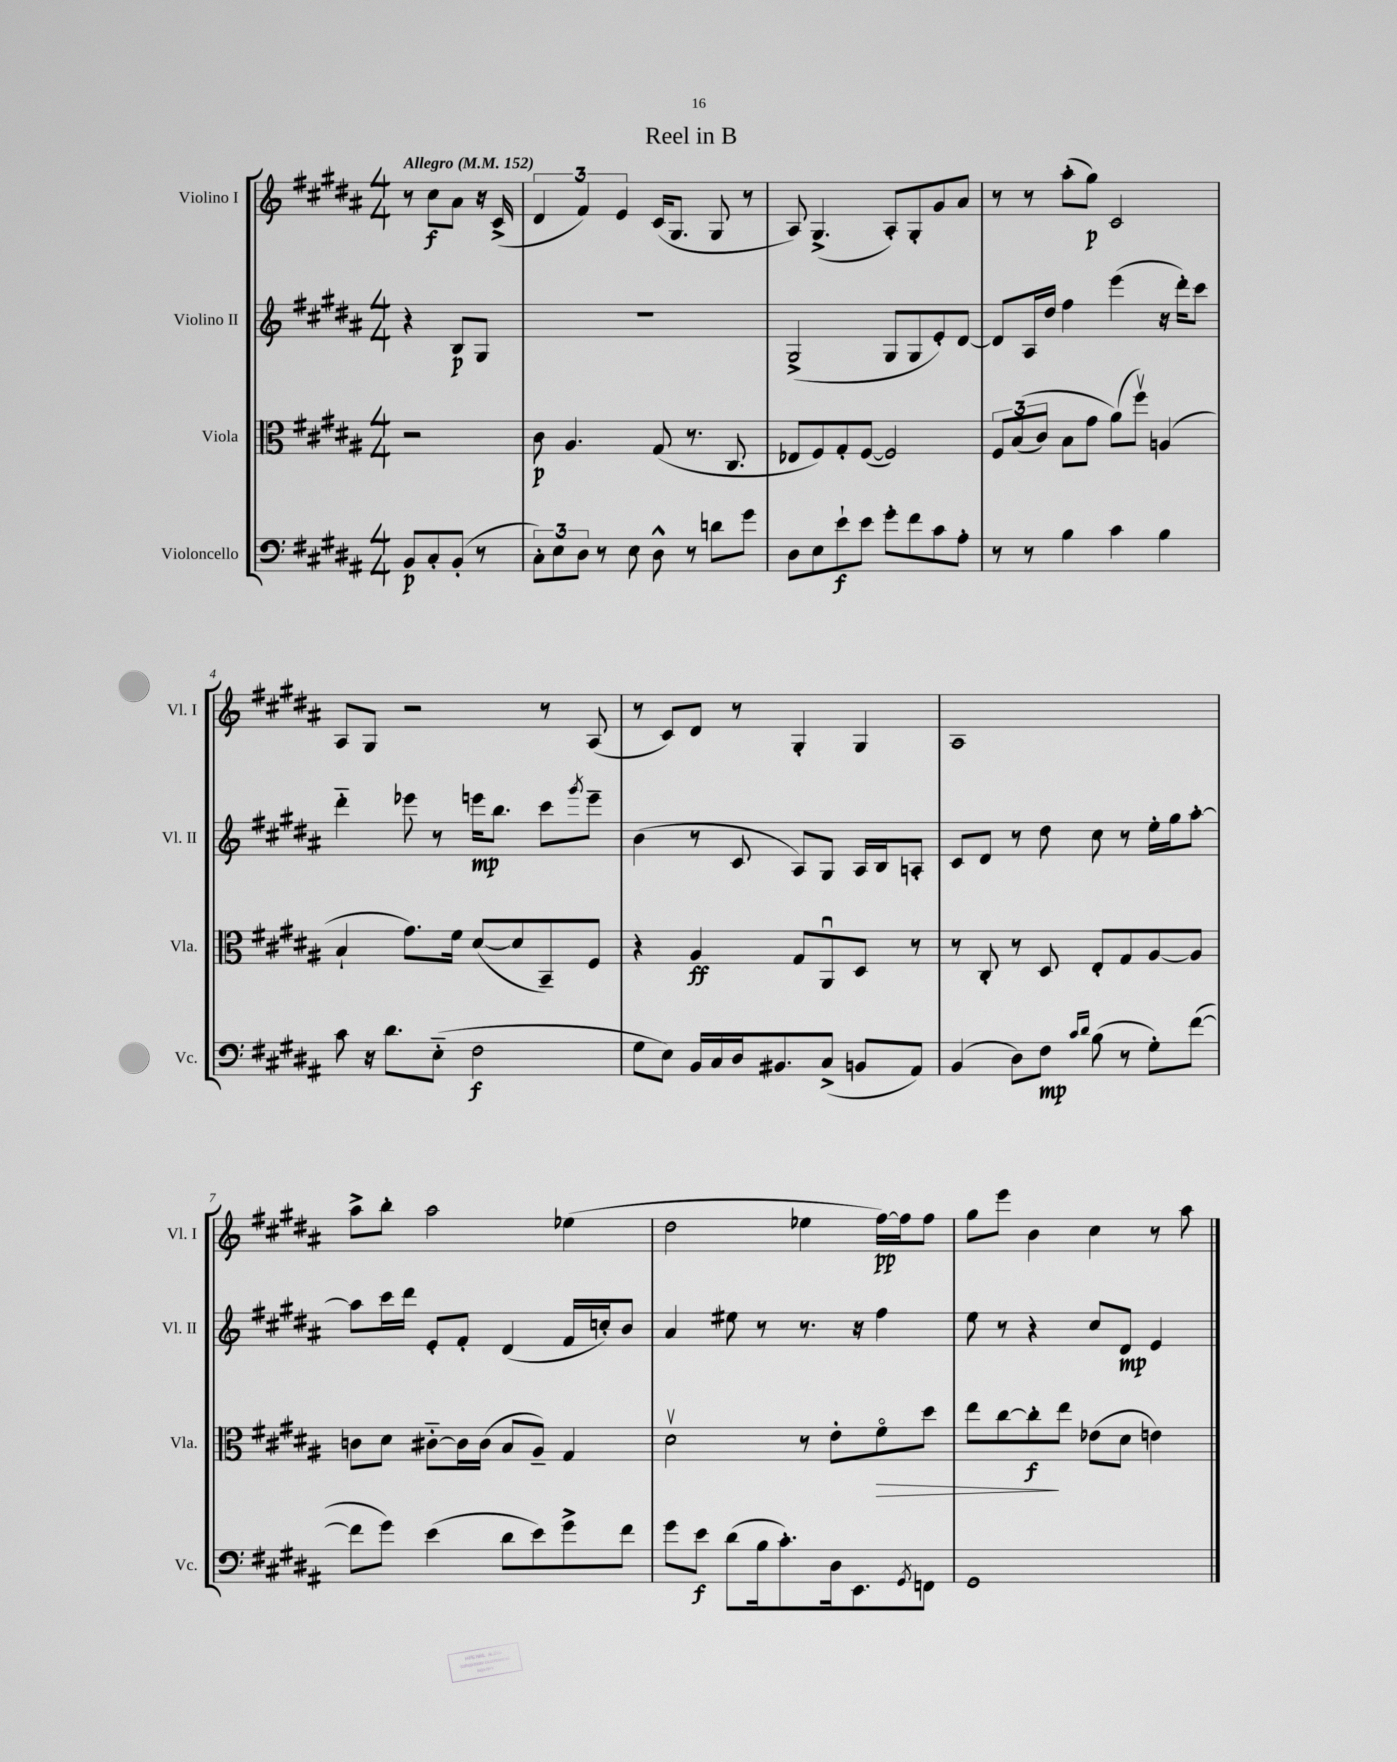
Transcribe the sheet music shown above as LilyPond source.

\header { title = "Reel in B" }
<<
\new StaffGroup <<
\new Staff = "s0" \with { instrumentName = "Violino I" shortInstrumentName = "Vl. I" } {
    \clef treble \key b \major \numericTimeSignature \time 4/4 \partial 2 \tempo "Allegro" 4 = 152
    r8 cis''8\f ais'8 r16 cis'16->( |
    \tuplet 3/2 { dis'4 fis'4) e'4 } cis'16( gis8. gis8 r8 |
    ais8) gis4.->( ais8-.) gis8-. gis'8 ais'8 |
    r8 r8 ais''8-.( gis''8\p) cis'2 |
    ais8 gis8 r2 r8 ais8( |
    r8 cis'8) dis'8 r8 gis4-. gis4 |
    ais1 |
    ais''8-> b''8-. ais''2 ees''4( |
    dis''2 ees''4 fis''16~\pp) fis''16 fis''8 |
    gis''8 e'''8 b'4 cis''4 r8 ais''8 \bar "|." |
}
\new Staff = "s1" \with { instrumentName = "Violino II" shortInstrumentName = "Vl. II" } {
    \clef treble \key b \major \numericTimeSignature \time 4/4 \partial 2
    r4 b8\p gis8 |
    r1 |
    gis2->( gis8 gis8 e'8-.) dis'8~ |
    dis'8 ais16 dis''16 fis''4 e'''4( r16 dis'''16-.) cis'''8 |
    dis'''4-_ ees'''8 r8 e'''16\mp b''8. cis'''8 \acciaccatura { gis'''8 } e'''8-- |
    b'4( r8 cis'8 ais8) gis8 ais16 b16 a8-. |
    cis'8 dis'8 r8 dis''8 cis''8 r8 e''16-. gis''16 ais''8~-. |
    ais''8 cis'''16 dis'''16 e'8-. fis'8-. dis'4( fis'16 c''16-.) b'8 |
    ais'4 eis''8 r8 r8. r16 fis''4 |
    e''8 r8 r4 cis''8 dis'8\mp e'4 \bar "|." |
}
\new Staff = "s2" \with { instrumentName = "Viola" shortInstrumentName = "Vla." } {
    \clef alto \key b \major \numericTimeSignature \time 4/4 \partial 2
    r2 |
    cis'8\p ais4. gis8( r8. cis8. |
    ees8 fis8) gis8-. fis8~( fis2) |
    \tuplet 3/2 { fis8 b8(\( cis'8) } b8 gis'8 ais'8(\) fis''8\upbow) a4( |
    b4-! gis'8.) fis'16 dis'8~( dis'8 b,8--) fis8 |
    r4 ais4\ff gis8 ais,8\downbow dis8 r8 |
    r8 cis8-. r8 dis8 e8-. gis8 ais8~ ais8 |
    c'8 dis'8 cis'8~-_ cis'16 cis'16( b8 ais8--) gis4 |
    dis'2\upbow r8 e'8-. fis'8\flageolet\> dis''8 |
    e''8 cis''8~ cis''8-.\f\! e''8 ees'8( dis'8 e'4) \bar "|." |
}
\new Staff = "s3" \with { instrumentName = "Violoncello" shortInstrumentName = "Vc." } {
    \clef bass \key b \major \numericTimeSignature \time 4/4 \partial 2
    b,8\p cis8-. b,8-.( r8 |
    \tuplet 3/2 { cis8-.) e8 dis8 } r8 e8 dis8-^ r8 d'8 gis'8 |
    dis8 e8 e'8-!\f e'8 gis'8-. fis'8 cis'8 ais8-. |
    r8 r8 b4 cis'4 b4 |
    cis'8 r16 dis'8. e8-_( fis2\f |
    gis8 e8) b,16 cis16 dis16 bis,8. cis8->( b,8 ais,8) |
    b,4( dis8) fis8\mp \grace { cis'16 dis'16 } b8( r8 gis8-.) fis'8~( |
    fis'8 gis'8) e'4( dis'8 e'8) gis'8-> fis'8 |
    gis'8 e'8\f dis'8( b16 cis'8.-.) dis16 e,8. \acciaccatura { gis,8 } f,8 |
    gis,1 \bar "|." |
}
>>
>>
